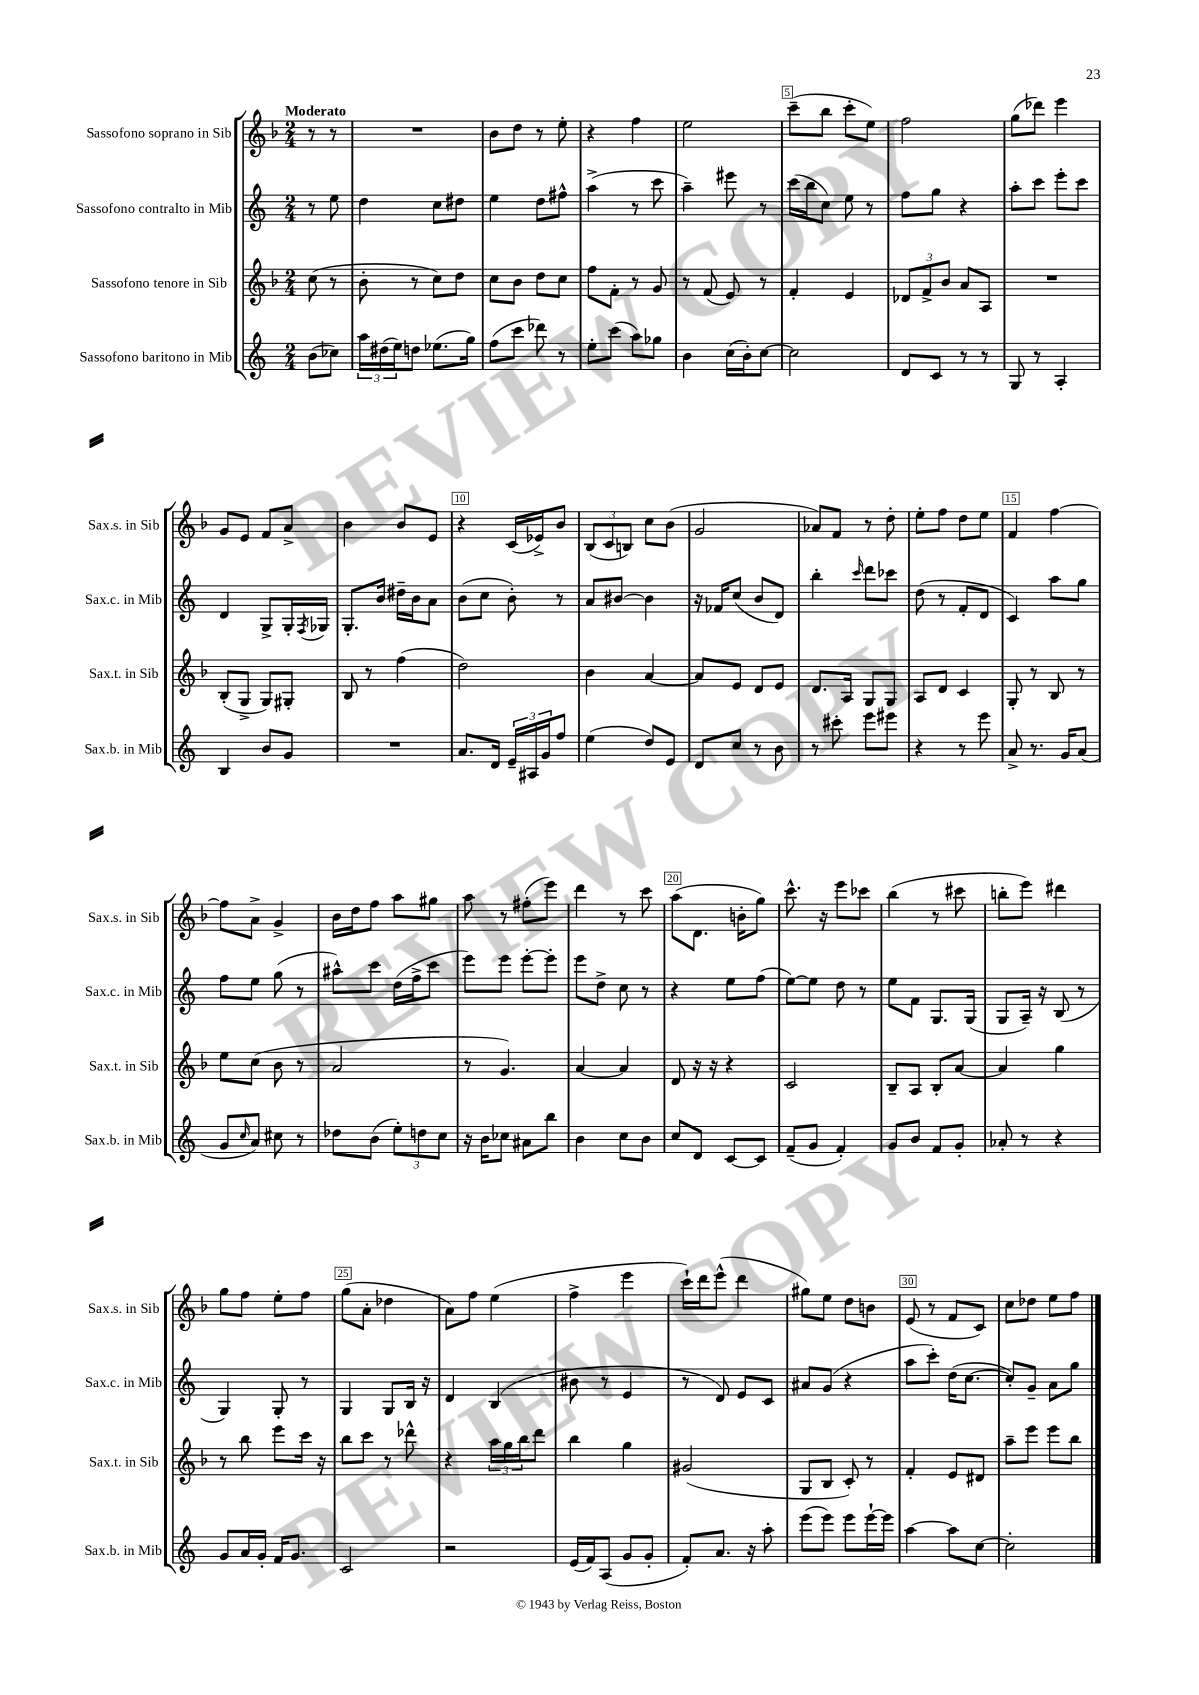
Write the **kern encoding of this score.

**kern	**kern	**kern	**kern
*staff4	*staff3	*staff2	*staff1
*clefG2	*clefG2	*clefG2	*clefG2
*k[]	*k[b-]	*k[]	*k[b-]
*M2/4	*M2/4	*M2/4	*M2/4
(8b\L	(8cc\	8r	8r
8cc-\J)	8r	8ee\	8r
=	=	=	=
24aa\LL	8b-'\	4dd\	2r
(24dd#\	.	.	.
24ee\J)	.	.	.
8dd\J	8r	.	.
(8.ee-\L	8cc\L)	8cc\L	.
.	8dd\J	8dd#\J	.
16gg\Jk)	.	.	.
=	=	=	=
(8ff\L	8cc\L	4ee\	8b-\L
8ccc\J	8b-\J	.	8dd\J
8ddd-\)	8dd\L	8dd\L	8r
8r	8cc\J	8ff#^^\J	8ee'\
=	=	=	=
8ee'\L	8ff\L	(4aa^\	4r
(8ccc\J	8f'\J	.	.
8aa\L)	8r	8r	4ff\
8gg-\J	8g/	8ccc\	.
=	=	=	=
4b\	8r	4aa~\)	2ee\
.	(8f/	.	.
(16cc\LL	8e/)	8eee#\	.
16b'\J)	.	.	.
[8cc\J	8r	8r	.
=	=	=	=
2cc\]	4f'/	(16ccc\LL	(8ccc~\L
.	.	16bb\J	.
.	.	8cc\J)	8bb-\J
.	4e/	8ee\	8ccc'\L
.	.	8r	8ee\J)
=	=	=	=
8d/L	12d-/L	8ff\L	2ff\
.	12f^/	.	.
8c/J	.	8gg\J	.
.	12b-/J	.	.
8r	8a/L	4r	.
8r	8A/J	.	.
=	=	=	=
8G/	2r	8aa'\L	(8gg\L
8r	.	8ccc\J	8ddd-\J)
4A'/	.	8eee'\L	4eee\
.	.	8ccc\J	.
=	=	=	=
4B/	(8B-'/L	4d/	8g/L
.	8G^/J	.	8e/J
8b/L	8G/L)	8G^/L	8f/L
8g/J	8G#'/J	16G'/L	8a^/J
.	.	8qF/	.
.	.	16G-/JJ	.
=	=	=	=
2r	8B-/	8.G'/L	4b-\
.	8r	.	.
.	.	16b/Jk	.
.	(4ff\	16dd#~\LL	8b-/L
.	.	16b\J	.
.	.	8a\J	8e/J
=	=	=	=
8.a/L	2dd\)	(8b\L	4r
.	.	8cc\J	.
16d/Jk	.	.	.
24e~/LL	.	8b'\)	(16c/LL
24A#/	.	.	.
.	.	.	16e-^/J)
24g/J	.	.	.
8ff/J	.	8r	8b-/J
=	=	=	=
(4ee\	4b-\	8a/L	(12B-/L
.	.	.	12c/
.	.	[8b#/J	.
.	.	.	12B/J)
8dd/L)	[4a/	4b#\]	8cc\L
8e/J	.	.	(8b-\J
=	=	=	=
8d/L	8a/]L	16r	2g/
.	.	16f-/LK	.
8cc/J	8e/J	(8cc/J	.
8r	8d/L	8b/L	.
8b\	8e/J	8d/J)	.
=	=	=	=
8r	8.d/L	4bb'\	8a-/L)
8ccc#'\	.	.	8f/J
.	16A/Jk	.	.
.	.	16qqccc/	.
8eee\L	8G/L	8ddd\L	8r
8eee#\J	8G/J	8ccc-\J	8dd'\
=	=	=	=
4r	8A/L	(8dd\	8ee'\L
.	8d/J	8r	8ff\J
8r	4c/	8f'/L	8dd\L
8eee\	.	8d/J	8ee\J
=	=	=	=
8a^/	8G'/	4c/)	4f/
8.r	8r	.	.
.	8B-/	8aa\L	[4ff\
16g/LK	.	.	.
(8a/J	8r	8gg\J	.
=	=	=	=
8g/L	8ee\L	8ff\L	8ff\]L
16qqcc/	.	.	.
8a/J)	(8cc\J	8ee\J	8a^\J
8cc#\	8b-\	(8gg\	4g^/
8r	8r	8r	.
=	=	=	=
8dd-\L	2a/	8aa#^^\L)	16b-\LL
.	.	.	16dd\J
(8b\J	.	8ccc\J	8ff\J
12ee'\L)	.	(16dd\LL	8aa\L
.	.	16ff^\J	.
12dd\	.	.	.
.	.	8ccc\J	8gg#\J
12cc\J	.	.	.
=	=	=	=
16r	8r	8eee\L)	8aa\
16b\LK	.	.	.
8cc-\J	4.g/)	8eee\J	8r
8a#\L	.	[8eee'\L	(8ff#'\L
8bb\J	.	8eee'\]J	8eee\J)
=	=	=	=
4b\	[4a/	8eee\L	4ddd\
.	.	8dd^\J	.
8cc\L	4a/]	8cc\	8r
8b\J	.	8r	8ccc\
=	=	=	=
8cc/L	8d/	4r	(8aa\L
8d/J	16r	.	8.d\J
.	16r	.	.
[8c/L	4r	8ee\L	.
.	.	.	16b'\LK
8c/]J	.	(8ff\J	8gg\J)
=	=	=	=
(8f~/L	2c/	[8ee\L)	8.ccc^^\
8g/J	.	8ee\]J	.
.	.	.	16r
4f'/)	.	8dd\	8eee\L
.	.	8r	8ccc-\J
=	=	=	=
8g/L	8B-~/L	8ee\L	(4bb-\
8b/J	8A/J	8f\J	.
8f/L	8B-'/L	8.G/L	8r
8g'/J	[8a/J	.	8ccc#\
.	.	(16G/Jk	.
=	=	=	=
8a-'/	4a/]	8G/L	8bb'\L
8r	.	16A~/Jk)	8eee\J)
.	.	16r	.
4r	4gg\	(8B/	4ddd#\
.	.	8r	.
=	=	=	=
8g/L	8r	4G/)	8gg\L
16a/L	8bb-\	.	8ff\J
16g'/JJ	.	.	.
16f/LK	8eee\L	8G'/	8ee'\L
8.g/J	.	.	.
.	16ccc\Jk	8r	8ff\J
.	16r	.	.
=	=	=	=
2c/	8bb-\L	4G/	(8gg\L
.	8ccc\J	.	8a'\J
.	8r	8G/L	4dd-\
.	8ddd-^^\	16B/Jk	.
.	.	16r	.
=	=	=	=
2r	4r	4d/	8a\L)
.	.	.	8ff\J
.	24aa\LL	(4B/	(4ee\
.	24gg\	.	.
.	24bb-\J	.	.
.	8ddd\J	.	.
=	=	=	=
(16e/LL	4bb-\	8b#\	4ff^\
16f/J)	.	.	.
(8A/J	.	8r	.
8g/L	4gg\	4e/	4eee\
8g'/J	.	.	.
=	=	=	=
8f'/L)	(2g#/	8r	16ccc`\LL)
.	.	.	16ddd\J
8.a/J	.	8d/)	(8eee^^\J
.	.	8e/L	4ddd\
16r	.	.	.
8aa'\	.	8c/J	.
=	=	=	=
(8eee\L	8G/L	8a#/L	8gg#\L)
8eee\J)	8B-/J	(8g/J	8ee\J
8eee\L	8c'/)	4r	8dd\L
[16eee`\L	8r	.	8b\J
16eee\]JJ	.	.	.
=	=	=	=
[4aa\	4f'/	8aa\L	(8e/
.	.	8ccc'\J)	8r
8aa\]L	8e/L	(16dd\LK	8f/L
.	.	[8.cc\J	.
[8cc\J	8d#/J	.	8c/J)
=	=	=	=
2cc'\]	8aa~\L	8cc'/]L)	8cc\L
.	8eee\J	8g~/J	8dd-\J
.	8eee\L	8a\L	8ee\L
.	8bb-\J	8gg\J	8ff\J
==	==	==	==
*-	*-	*-	*-
